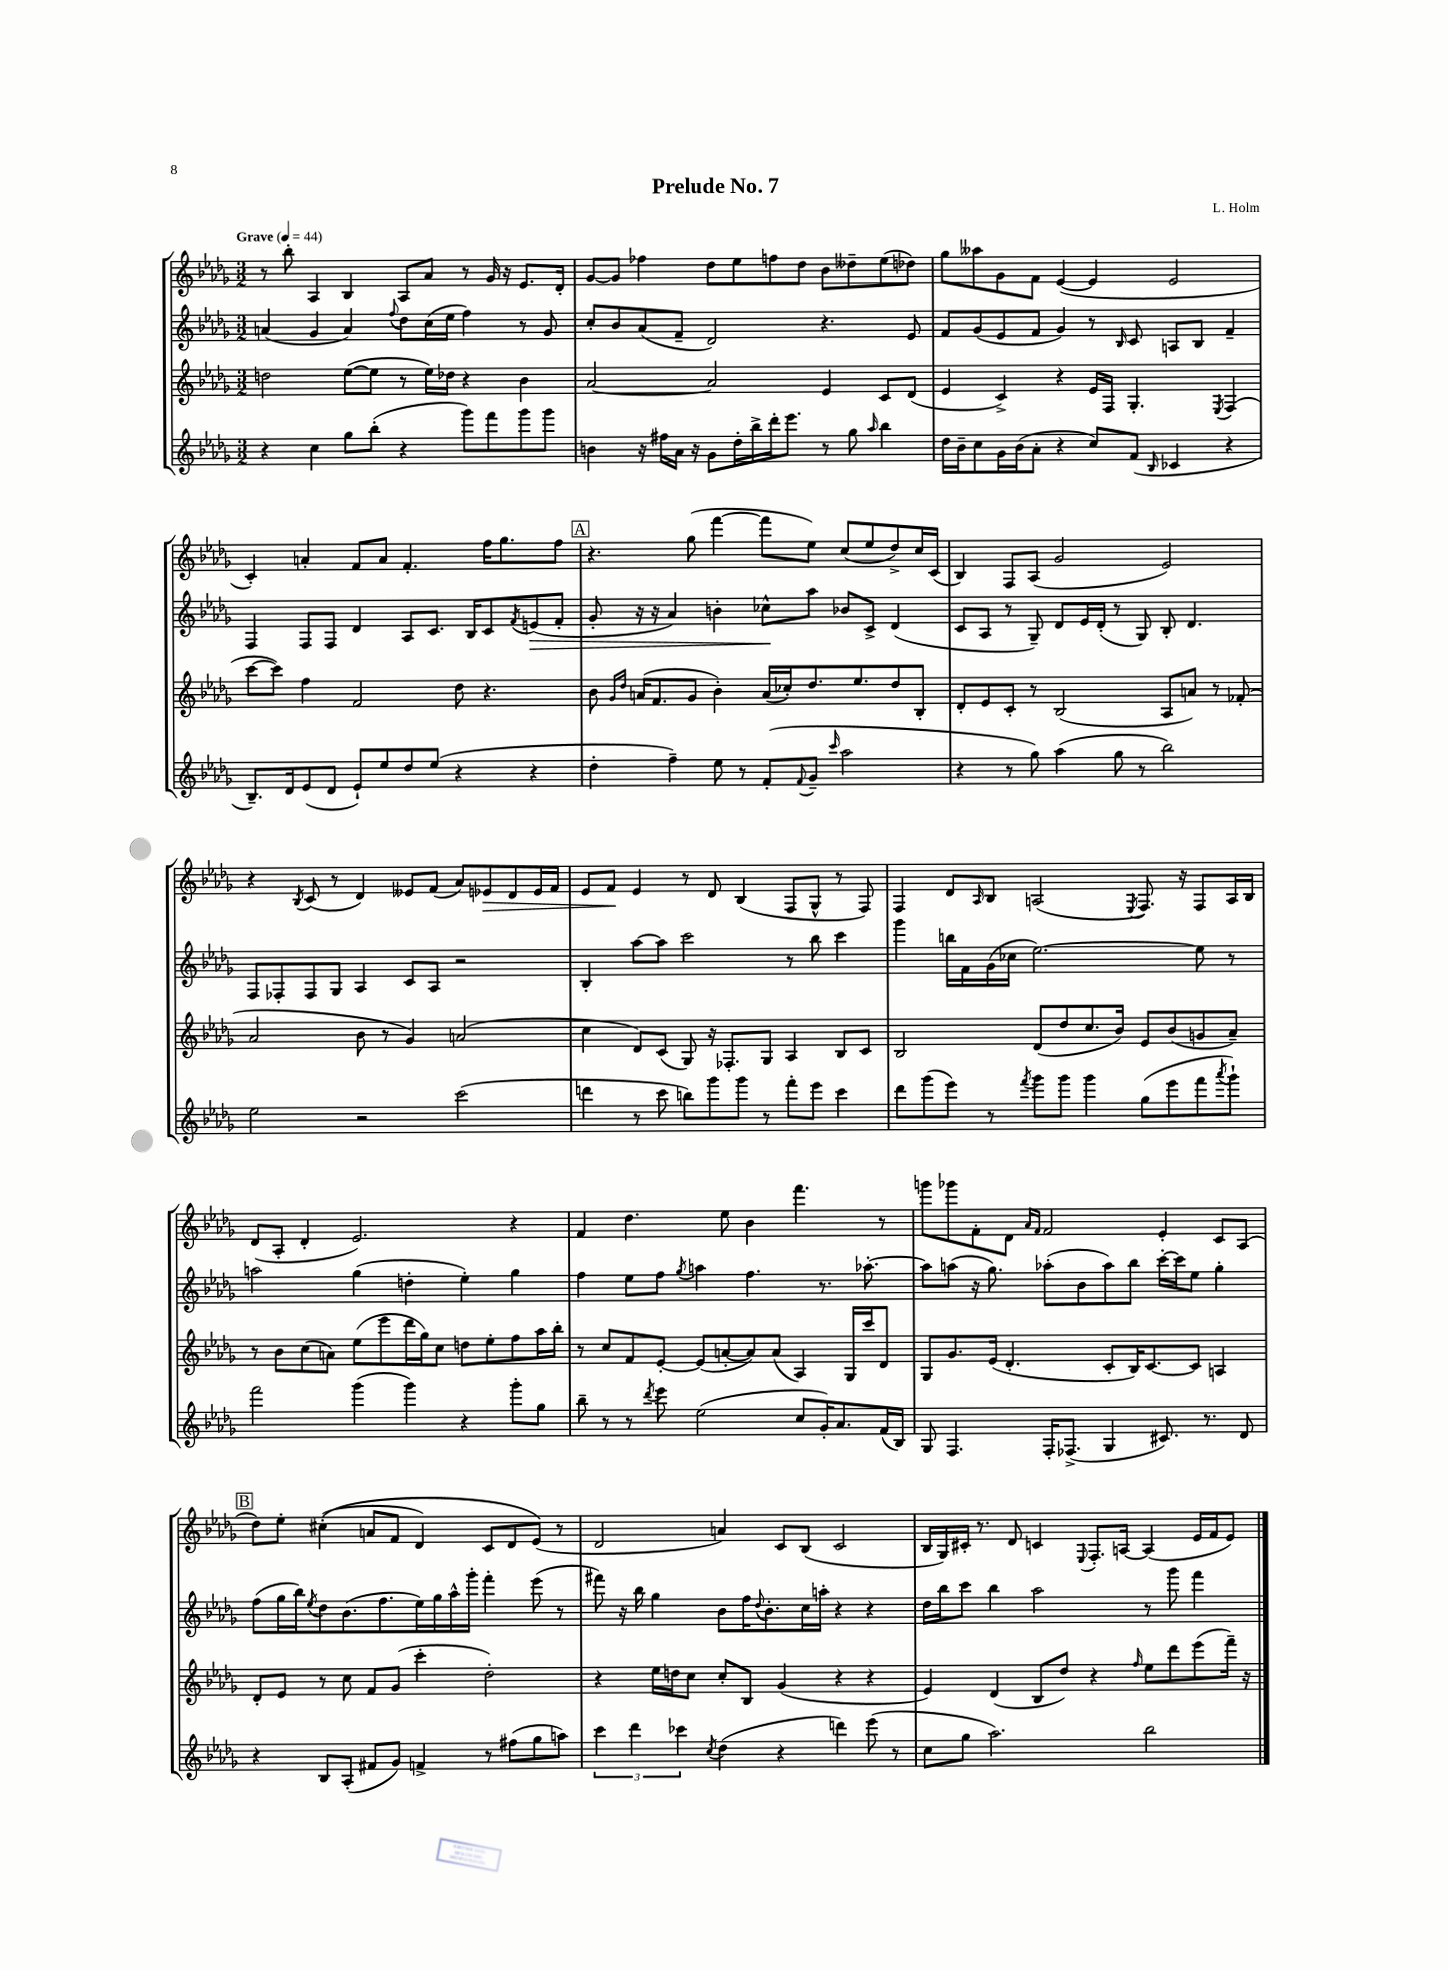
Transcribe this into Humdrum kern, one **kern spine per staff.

**kern	**kern	**kern	**dynam	**kern	**dynam
*part4	*part3	*part2	*part2	*part1	*part1
*staff4	*staff3	*staff2	*staff2	*staff1	*staff1
*clefG2	*clefG2	*clefG2	*	*clefG2	*
*k[b-e-a-d-g-]	*k[b-e-a-d-g-]	*k[b-e-a-d-g-]	*	*k[b-e-a-d-g-]	*
*M3/2	*M3/2	*M3/2	*	*M3/2	*
*MM44	*MM44	*MM44	*	*MM44	*
=1	=1	=1	=1	=1	=1
!	!	!	!	!LO:TX:a:B:t=Grave	!
4r	2ddn\	(4an/	.	8r	.
.	.	.	.	8bb-'\	.
4cc\	.	4g-/	.	4A-/	.
8gg-\L	([8ee-\L	4a/)	.	4B-/	.
(8bb-'\J	8ee-\J]	.	.	.	.
.	.	8qqff/	.	.	.
4r	8r	8dd-\L	.	8A-/L	.
.	16ee-\LL)	(16cc\L	.	8a-/J	.
.	16dd-X\JJ	16ee-\JJ	.	.	.
8ggg-\L)	4r	4ff\)	.	8r	.
8fff\	.	.	.	16g-/	.
.	.	.	.	16r	.
8ggg-\	4b-\	8r	.	8.e-/L	.
8ggg-\J	.	8g-/	.	.	.
.	.	.	.	16d-'/Jk	.
=2	=2	=2	=2	=2	=2
4bn\	[2a-/	8cc'/L	.	[8g-/L	.
.	.	8b-/	.	8g-/J]	.
16r	.	(8a-/	.	4ff-X\	.
16ff#X\LL	.	.	.	.	.
16a-\JJ	.	8f~/J	.	.	.
16r	.	.	.	.	.
8g-\L	2a-/]	2d-/)	.	8dd-\L	.
16dd-'\L	.	.	.	8ee-\	.
16bb-^\	.	.	.	.	.
16ddd-'\J	.	.	.	8ffn\	.
8.eee-\J	.	.	.	.	.
.	.	.	.	8dd-\J	.
8r	4e-/	4.r	.	8b-\L	.
8gg-\	.	.	.	8dd--X~\	.
16qqaa-/	.	.	.	.	.
4bb-\	8c/L	.	.	(8ee-\	.
.	(8d-/J	8e-/	.	8dd-X\J)	.
=3	=3	=3	=3	=3	=3
16dd-\LL	4e-/	8f/L	.	8gg-\L	.
16b-~\J	.	.	.	.	.
8cc\	.	(8g-/	.	8aa--X\	.
16g-\L	4c^/)	8e-/	.	8g-\	.
(16b-\J	.	.	.	.	.
8a-'\J	.	8f/J	.	8f\J	.
4r	4r	4g-/)	.	([4e-/	.
8cc/L)	16e-/LL	8r	.	4e-/]	.
.	16F/JJ	.	.	.	.
.	.	16qqB-/	.	.	.
(8f/J	4.G-'/	8c/	.	.	.
16qqB-/	.	.	.	.	.
4c-X/	.	8An/L	.	2e-/	.
.	.	8B-/J	.	.	.
.	8qE-/	.	.	.	.
4r	(4F/	4f~/	.	.	.
!!LO:LB:g=z
=4	=4	=4	=4	=4	=4
8.B-~/L)	[8ccc\L	4F/	.	4c'/)	.
.	8ccc\J])	.	.	.	.
16d-/k	.	.	.	.	.
(8e-/	4ff\	8F/L	.	4an'/	.
8d-/J	.	8F/J	.	.	.
8e-`/L)	2f/	4d-/	.	8f/L	.
8ee-/	.	.	.	8a/J	.
8dd-/	.	8A-/L	.	4.f'/	.
(8ee-/J	.	8.c/J	.	.	.
4r	8dd-\	.	.	.	.
.	.	16B-/KL	.	.	.
.	4.r	8c/	.	16ff\KL	.
.	.	.	.	8.gg-\	.
.	.	8qf/	.	.	.
!	!	!	!LO:HP:b	!	!
4r	.	(8en/	>	.	.
.	.	8f'/J	.	8ff\J	.
!!LO:REH:place=s1:t=A
=5	=5	=5	=5	=5	=5
4dd-'\	8b-\	8g-'/	.	4.r	.
.	16qqg-/LL	.	.	.	.
.	16qqdd-/JJ	.	.	.	.
.	(16an/KL	16r	.	.	.
.	8.f/	16r	.	.	.
4ff~\)	.	4a-/)	.	.	.
.	8g-/J	.	.	(8gg-\	.
8ee-\	4b-'\)	4bn'\	.	[4fff\	.
8r	.	.	.	.	.
(8f'/L	(16a/LL	8cc-X^^\L	.	8fff\L]	.
.	16cc-X'/J)	.	.	.	.
8qqf/	.	.	.	.	.
8g-~/J	8.dd-/	8aa-\J	]	8ee-\J)	.
16qqccc/	.	.	.	.	.
2aa-\	.	8b-X/L	.	(8cc/L	.
.	8.ee-/	.	.	.	.
.	.	8c^/J	.	8ee-/	.
.	8dd-/	(4d-/	.	8dd-^/)	.
.	8B-'/J	.	.	16cc/L	.
.	.	.	.	(16c/JJ	.
=6	=6	=6	=6	=6	=6
4r	8d-'/L	8c/L	.	4B-/)	.
.	8e-/	8A-/J	.	.	.
8r	8c'/J	8r	.	8F/L	.
8gg-\)	8r	8G-~/)	.	(8A-/J	.
(4aa-\	(2B-/	8d-/L	.	2g-/	.
.	.	16e-/L	.	.	.
.	.	(16d-'/JJ	.	.	.
8gg-\	.	8r	.	.	.
8r	.	8G-/)	.	.	.
2bb-\)	8A-/L	8B-'/	.	2e-/)	.
.	8an/J)	4.d-/	.	.	.
.	8r	.	.	.	.
.	(8f-X'/	.	.	.	.
!!LO:LB:g=z
=7	=7	=7	=7	=7	=7
2ee-\	2a-/	8F/L	.	4r	.
.	.	8F-X'/	.	.	.
.	.	.	.	8qB-/	.
.	.	8F-/	.	(8c/	.
.	.	8G-/J	.	8r	.
2r	8b-\	4A-/	.	4d-/)	.
.	8r	.	.	.	.
.	4g-/)	8c/L	.	8e--X/L	.
.	.	8A-/J	.	(8f/J	.
(2ccc\	(2an/	2r	.	8a-/L)	.
!	!	!	!	!	!LO:HP:b
.	.	.	.	8e-X/	>
.	.	.	.	8d-/	.
.	.	.	.	16e-/L	.
.	.	.	.	16f/JJ	.
=8	=8	=8	=8	=8	=8
4dddn\	4cc\	4B-'/	.	8e-/L	.
.	.	.	.	8f/J	.
8r	8d-/L)	[8aa-\L	.	4e-/	]
8ccc\	(8c/J	8aa-\J]	.	.	.
8bbn\L)	8G-/)	2ccc\	.	8r	.
8ggg-\	16r	.	.	8d-/	.
.	8.F-X'/L	.	.	.	.
8ggg-\J	.	.	.	(4B-/	.
8r	8G-/J	.	.	.	.
8fff'\L	4A-/	8r	.	8F/L	.
8eee-\J	.	8bb-\	.	8G-^^/J	.
4ccc\	8B-/L	4ccc\	.	8r	.
.	8c/J	.	.	8F/)	.
=9	=9	=9	=9	=9	=9
8ddd-\L	2B-/	4ggg-\	.	4F/	.
(8ggg-\	.	.	.	.	.
8eee-\J)	.	16bbn\LL	.	8d-/L	.
.	.	16f\	.	.	.
.	.	.	.	16qqA-/	.
8r	.	(16g-\	.	8B-/J	.
.	.	16cc-X\JJ	.	.	.
8qfff/	.	.	.	.	.
8ggg-\L	(8d-/L	[2.ee-\)	.	(2An/	.
8ggg-\J	8dd-/	.	.	.	.
4ggg-\	8.cc/	.	.	.	.
.	16b-/Jk)	.	.	.	.
.	.	.	.	8qE-/	.
(8gg-\L	8e-/L	.	.	8.F/)	.
8eee-\	(8b-/	.	.	.	.
.	.	.	.	16r	.
8fff\	8gn/	8ee-\]	.	8F/L	.
8qaaa-/	.	.	.	.	.
8ggg-`\J)	8a-~/J)	8r	.	16A/L	.
.	.	.	.	16B-/JJ	.
!!LO:LB:g=z
=10	=10	=10	=10	=10	=10
2fff\	8r	2aan\	.	(8d-/L	.
.	8b-\L	.	.	8A-'/J	.
.	(8cc\	.	.	4d-'/	.
.	8an\J)	.	.	.	.
(4ggg-\	(8ee-\L	(4gg-\	.	2.e-/)	.
.	8eee-\	.	.	.	.
4ggg-\)	16ddd-\L	4ddn'\	.	.	.
.	16gg-\J)	.	.	.	.
.	8cc\J	.	.	.	.
4r	8ddn\L	4ee-'\)	.	.	.
.	8ee-'\	.	.	.	.
8ggg-'\L	8ff\	4gg-\	.	4r	.
8gg-\J	16aa-\L	.	.	.	.
.	16bb-'\JJ	.	.	.	.
=11	=11	=11	=11	=11	=11
8bb-~\	8r	4ff\	.	4f/	.
8r	8cc/L	.	.	.	.
8r	8f/	8ee-\L	.	4.dd-\	.
8qddd-/	.	.	.	.	.
8eee-\	[8e-'/J	8ff\J	.	.	.
.	.	8qgg-/	.	.	.
(2ee-\	(8e-/L]	4aan\	.	.	.
.	[8an'/	.	.	8ee-\	.
.	8a/])	4.ff\	.	4b-\	.
.	(8a/J	.	.	.	.
8cc/L	4A-/)	.	.	4.fff\	.
16g-'/K)	.	8.r	.	.	.
8.a-/	.	.	.	.	.
.	16G-/LL	.	.	.	.
.	16ccc/J	[8.aa-X'\	.	.	.
(16f/L	8d-/J	.	.	8r	.
16B-/JJ)	.	.	.	.	.
=12	=12	=12	=12	=12	=12
8G-/	8G-/L	8aa-\L]	.	8gggn\L	.
4.F/	8.g-/	(8aan\J	.	8ggg-X\	.
.	.	16r	.	8f'\	.
.	(16e-/Jk	8.gg-\)	.	.	.
.	4.d-'/	.	.	8d-\J	.
.	.	.	.	16qqa-/LL	.
.	.	.	.	16qqf/JJ	.
16F'/KL	.	(8aa-X'\L	.	2f/	.
(8.F-X^/J	.	.	.	.	.
.	.	8b-\	.	.	.
4G-/	8c'/L	8aa-\)	.	.	.
.	16B-/K)	8bb-\J	.	.	.
.	[8.c/	.	.	.	.
8.c#X/)	.	[16ccc'\LL	.	4e-'/	.
.	.	16ccc\J]	.	.	.
.	8c/J]	8ee-\J	.	.	.
8.r	.	.	.	.	.
.	4An/	4gg-'\	.	8c/L	.
8d-/	.	.	.	(8A-/J	.
!!LO:LB:g=z
!!LO:REH:place=s1:t=B
=13	=13	=13	=13	=13	=13
4r	8d-'/L	(8ff\L	.	8dd-\L)	.
.	8e-/J	16gg-\L	.	8ee-'\J	.
.	.	16bb-\J)	.	.	.
.	.	8qee-/	.	.	.
8B-/L	8r	8dd-\	.	((4cc#X'\	.
(8A-'/J	8cc\	(8.b-\	.	.	.
8f#X/L	8f/L	.	.	8an/L	.
.	.	8.ff\	.	.	.
8g-/J)	(8g-/J	.	.	8f/J	.
4fn^/	4ccc'\	16ee-\L)	.	4d-/)	.
.	.	16gg-\	.	.	.
.	.	16aa-^^\	.	.	.
.	.	16ggg-'\JJ	.	.	.
8r	2dd-'\)	4fff'\	.	8c/L	.
(8ff#X\L	.	.	.	8d-/	.
8gg-\	.	(8eee-\	.	(8e-/J)	.
8aan\J)	.	8r	.	8r	.
=14	=14	=14	=14	=14	=14
6ccc\	4r	8fff#X\)	.	2d-/	.
.	.	16r	.	.	.
6ddd-\	.	.	.	.	.
.	.	16bb-\	.	.	.
.	16ee-\LL	4gg-\	.	.	.
.	16ddn\J	.	.	.	.
6ccc-X\	.	.	.	.	.
.	8cc\J	.	.	.	.
8qcc/	.	.	.	.	.
(4dd-\	8cc'/L	8b-\L	.	4an/)	.
.	8B-/J	16ff\K	.	.	.
.	.	8qqdd-/	.	.	.
.	.	8.b-'\	.	.	.
4r	(4g-/	.	.	8c/L	.
.	.	16cc\L	.	(8B-/J	.
.	.	16aan'\JJ	.	.	.
4dddn\)	4r	4r	.	2c/	.
(8eee-\	4r	4r	.	.	.
8r	.	.	.	.	.
=15	=15	=15	=15	=15	=15
8cc\L	4e-/)	16dd-\LL	.	16B-/LL	.
.	.	16bb-\J	.	16G-/)	.
8gg-\J	.	8ccc\J	.	16c#X'/JJ	.
.	.	.	.	8.r	.
2.aa-\)	(4d-/	4bb-\	.	.	.
.	.	.	.	8d-/	.
.	8B-/L	2aa-\	.	4cn/	.
.	8dd-/J)	.	.	.	.
.	.	.	.	8qqE-/	.
.	4r	.	.	8.F'/L	.
.	.	.	.	[16An/Jk	.
.	16qqff/	.	.	.	.
2bb-\	8ee-\L	8r	.	(4A/]	.
.	8ddd-\	8ggg-\	.	.	.
.	(8eee-\	4fff\	.	16e-/LL	.
.	.	.	.	16f/J	.
.	16fff~\Jk)	.	.	8e-/J)	.
.	16r	.	.	.	.
==	==	==	==	==	==
*-	*-	*-	*-	*-	*-
